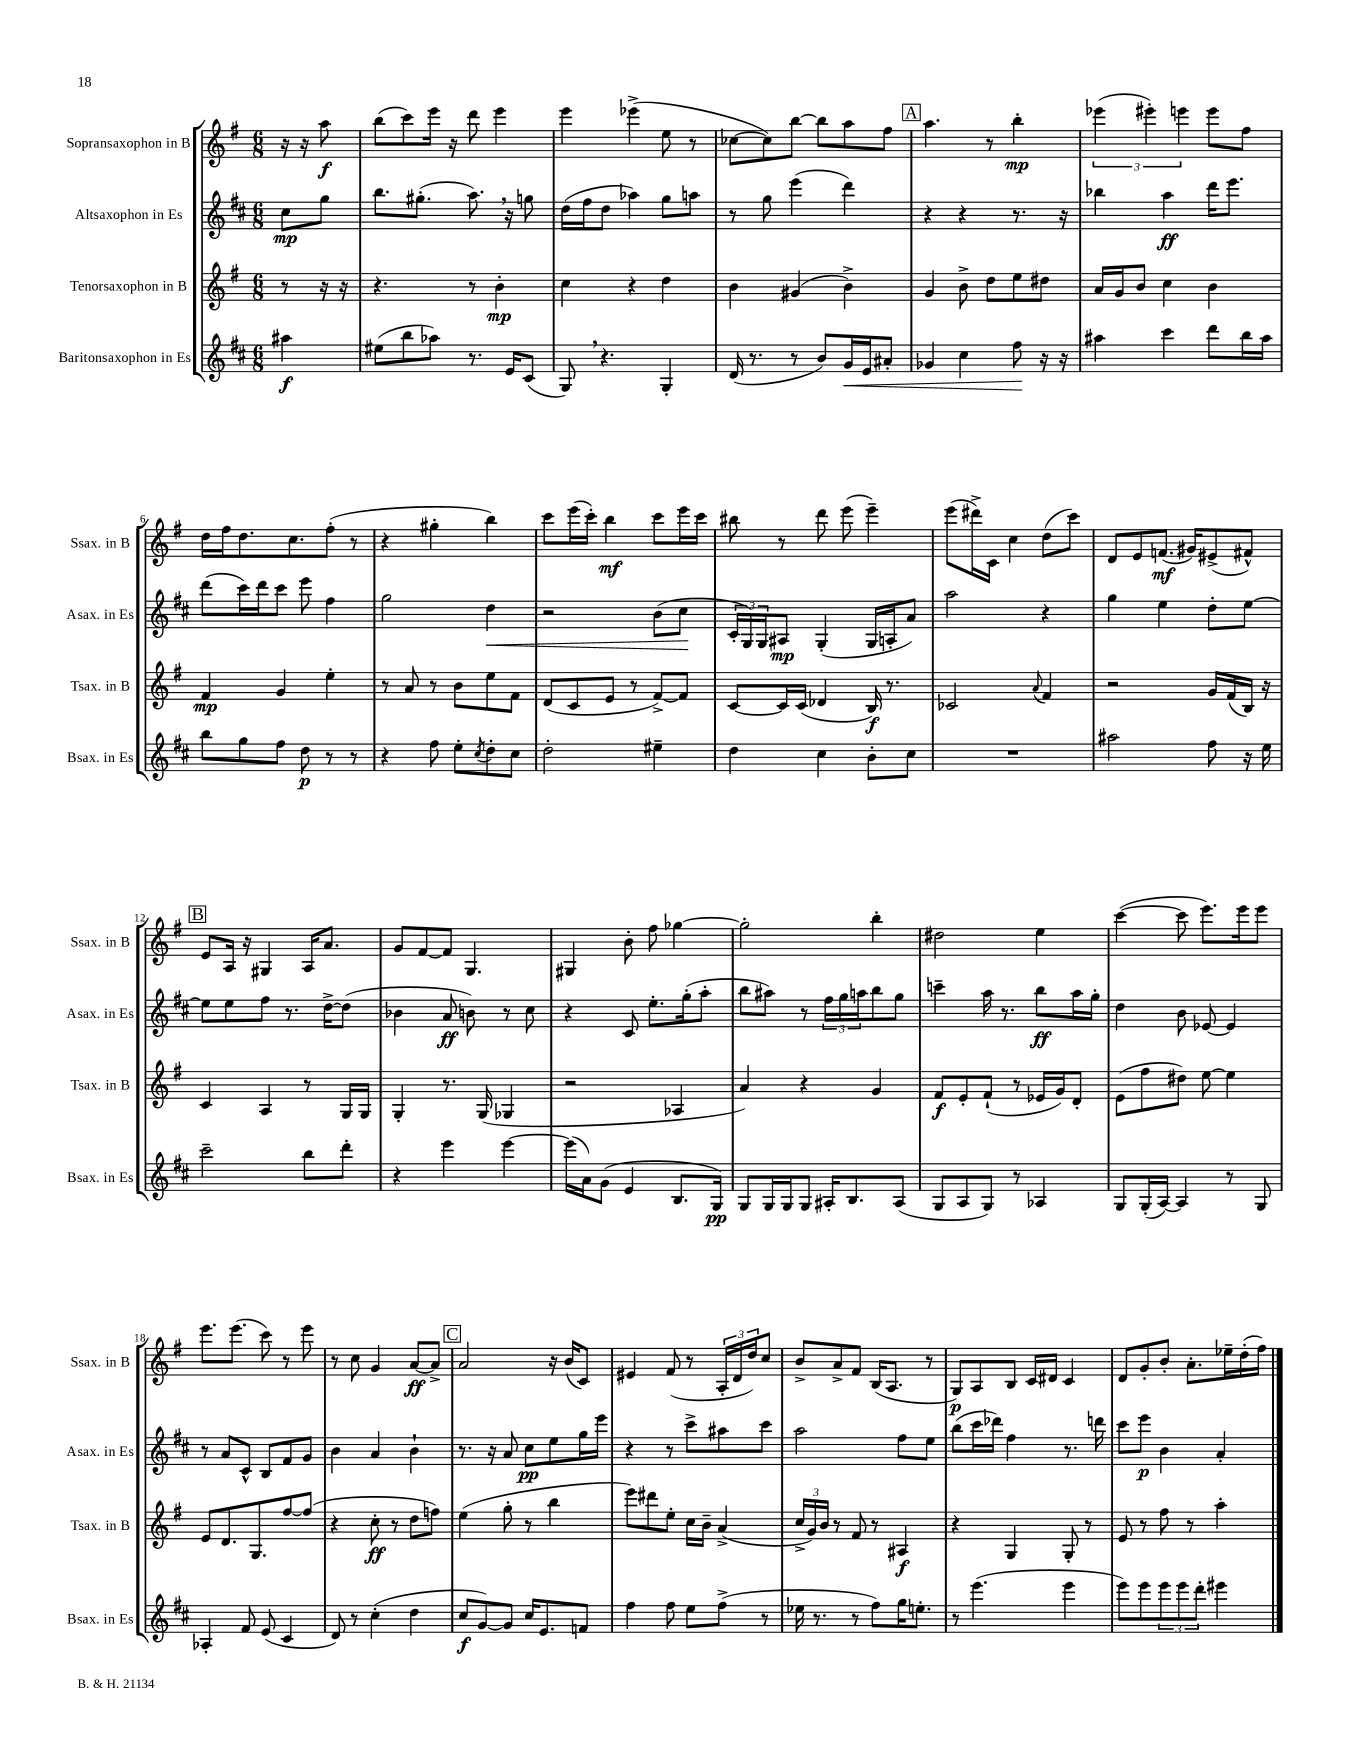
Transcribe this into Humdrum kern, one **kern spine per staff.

**kern	**kern	**kern	**kern
*staff4	*staff3	*staff2	*staff1
*clefG2	*clefG2	*clefG2	*clefG2
*k[f#c#]	*k[f#]	*k[f#c#]	*k[f#]
*M6/8	*M6/8	*M6/8	*M6/8
4aa#	8r	8cc#	16r
.	.	.	16r
.	16r	8gg	8aa
.	16r	.	.
=	=	=	=
(8ee#	4.r	8.bb	(8bb
8bb	.	.	8ccc)
.	.	(8.gg#'	.
8aa-)	.	.	16eee
.	.	.	16r
8.r	8r	8.aa)	8ddd
.	4b'	.	4eee
16e	.	16r	.
(8c#	.	8gg	.
=	=	=	=
8G)	4cc	(16dd	4eee
.	.	16ff#	.
4.r	.	8dd	.
.	4r	4aa-)	(4eee-^
4G'	4dd	8gg	8ee
.	.	8aa	8r
=	=	=	=
(16d	4b	8r	[8cc-
8.r	.	.	.
.	.	8gg	8cc-])
8r	(4g#	(4eee	[8bb
8b)	.	.	8bb]
16g	4b^)	4ddd)	8aa
16e	.	.	.
8a#'	.	.	8ff#
=	=	=	=
4g-	4g	4r	4.aa
4cc#	8b^	4r	.
.	8dd	.	8r
8ff#	8ee	8.r	4bb'
16r	8dd#	.	.
16r	.	16r	.
=	=	=	=
4aa#	16a	4bb-	(6eee-
.	16g	.	.
.	8b	.	.
.	.	.	6eee#')
4ccc#	4cc	4aa	.
.	.	.	6eee
8ddd	4b	16ddd	8eee
.	.	8.eee	.
16bb	.	.	8ff#
16aa#	.	.	.
=	=	=	=
8bb	4f#	(8ddd	16dd
.	.	.	16ff#
8gg	.	16ccc#)	8.dd
.	.	16ddd	.
8ff#	4g	8ccc#	.
.	.	.	8.cc
8dd	.	8eee	.
8r	4ee'	4ff#	(8ff#'
8r	.	.	8r
=	=	=	=
4r	8r	2gg	4r
.	8a	.	.
8ff#	8r	.	4gg#'
8ee'	8b	.	.
8qcc#	.	.	.
8dd'	8ee	4dd	4bb)
8cc#	8f#	.	.
=	=	=	=
2dd'	(8d	2r	8ccc
.	8c	.	(16eee
.	.	.	16ccc')
.	8e	.	4bb
.	8r	.	.
4ee#~	[8f#^)	(8b	8ccc
.	8f#]	8cc#	16eee
.	.	.	16ccc
=	=	=	=
4dd	[8c	24c#'	8bb#
.	.	24G)	.
.	.	24G	.
.	16c]	8A#	8r
.	(16c	.	.
4cc#	4d-	(4G'	8ddd
.	.	.	(8eee
8b'	16B)	16G	4eee~)
.	8.r	16A'	.
8cc#	.	8a)	.
=	=	=	=
2.r	2c-	2aa	(8eee
.	.	.	16ddd#^)
.	.	.	16c
.	.	.	4cc
.	8qqa	.	.
.	4f#	4r	(8dd
.	.	.	8ccc)
=	=	=	=
2aa#	2r	4gg	8d
.	.	.	8e
.	.	4ee	(8.f
.	.	.	16g#)
8ff#	16g	8dd'	(8e#^
.	(16f#	.	.
16r	16B)	[8ee	8f#^^)
16ee	16r	.	.
=	=	=	=
2ccc#~	4c	8ee]	8e
.	.	8ee	16A
.	.	.	16r
.	4A	8ff#	4G#
.	.	8.r	.
8bb	8r	.	16A
.	.	[16dd^	8.a
8ddd'	16G	(8dd]	.
.	16G	.	.
=	=	=	=
4r	4G'	4b-	8g
.	.	.	[8f#
4eee	8.r	8a	8f#]
.	.	8b)	4.G
.	(16G	.	.
[4eee	4G-	8r	.
.	.	8cc#	.
=	=	=	=
(16eee]	2r	4r	4G#
16a)	.	.	.
(8g	.	.	.
4e	.	8c#	8b'
.	.	8.ee'	8ff#
8.B	4A-	.	[4gg-
.	.	(16gg'	.
.	.	8aa'	.
16G)	.	.	.
=	=	=	=
8G	4a)	8bb	2gg-']
16G	.	8aa#)	.
16G	.	.	.
8G	4r	8r	.
16A#'	.	24ff#	.
.	.	24gg	.
8.B	.	.	.
.	.	24aa	.
.	4g	8bb	4bb'
(8A#	.	8gg	.
=	=	=	=
8G	8f#	4ccc~	2dd#
8A	8e'	.	.
8G)	(8f#`	16aa	.
.	.	8.r	.
8r	8r	.	.
4A-	16e-	8bb	4ee
.	16g)	.	.
.	8d'	16aa	.
.	.	16gg'	.
=	=	=	=
8G	(8e	4dd	([4ccc
(16G'	8ff#	.	.
[16A)	.	.	.
4A]	8dd#)	8b	8ccc]
.	[8ee	[8e-	8.eee)
8r	4ee]	4e-]	.
.	.	.	16eee
8G	.	.	8eee
=	=	=	=
4A-'	8e	8r	8.eee
.	8.d	8a	.
.	.	.	(8.eee
8f#	.	8c#^^	.
.	8.G	.	.
(8e	.	8B	8ccc)
4c#	[8ff#	8f#	8r
.	(8ff#]	8g	8eee
=	=	=	=
8d)	4r	4b	8r
8r	.	.	8cc
(4cc#'	8cc'	4a	4g
.	8r	.	.
4dd	8dd	4b`	[8a
.	8ff)	.	8a^]
=	=	=	=
8cc#	(4ee	8.r	2a
[8g)	.	.	.
.	.	16r	.
8g]	8gg'	8a	.
16cc#	8r	8cc#	.
8.e	.	.	.
.	4bb	8ee	16r
.	.	.	(16b
8f	.	16gg	8c)
.	.	16eee	.
=	=	=	=
4ff#	8eee)	4r	4e#
.	8ddd#	.	.
8ff#	8ee'	8r	(8f#
8ee	16cc	8ccc#^	8r
.	16b~	.	.
(8ff#^	(4a^	8aa#	24A'
.	.	.	24d
.	.	.	24dd)
8r	.	8ccc#	8cc
=	=	=	=
16ee-	24cc^	2aa	8b^
.	24g)	.	.
8.r	.	.	.
.	24b	.	.
.	8r	.	8a^
8r	8f#	.	8f#
8ff#)	8r	.	(16B
.	.	.	8.A
16gg	4A#	8ff#	.
8.ee'	.	.	.
.	.	8ee	8r
=	=	=	=
8r	4r	(8bb	8G)
(4.eee	.	16ccc#	8A
.	.	16ddd-)	.
.	4G	4ff#	8B
.	.	.	16c
.	.	.	16d#
4eee	8G'	8.r	4c
.	8r	.	.
.	.	16ddd	.
=	=	=	=
8eee)	8e	8ccc#	8d
8eee	8r	8eee	8g'
12eee	8ff#	4b	8b'
12eee	.	.	.
.	8r	.	8.a'
12ddd'	.	.	.
4eee#	4aa'	4a'	.
.	.	.	16ee-~
.	.	.	(16dd'
.	.	.	16ff#)
==	==	==	==
*-	*-	*-	*-
